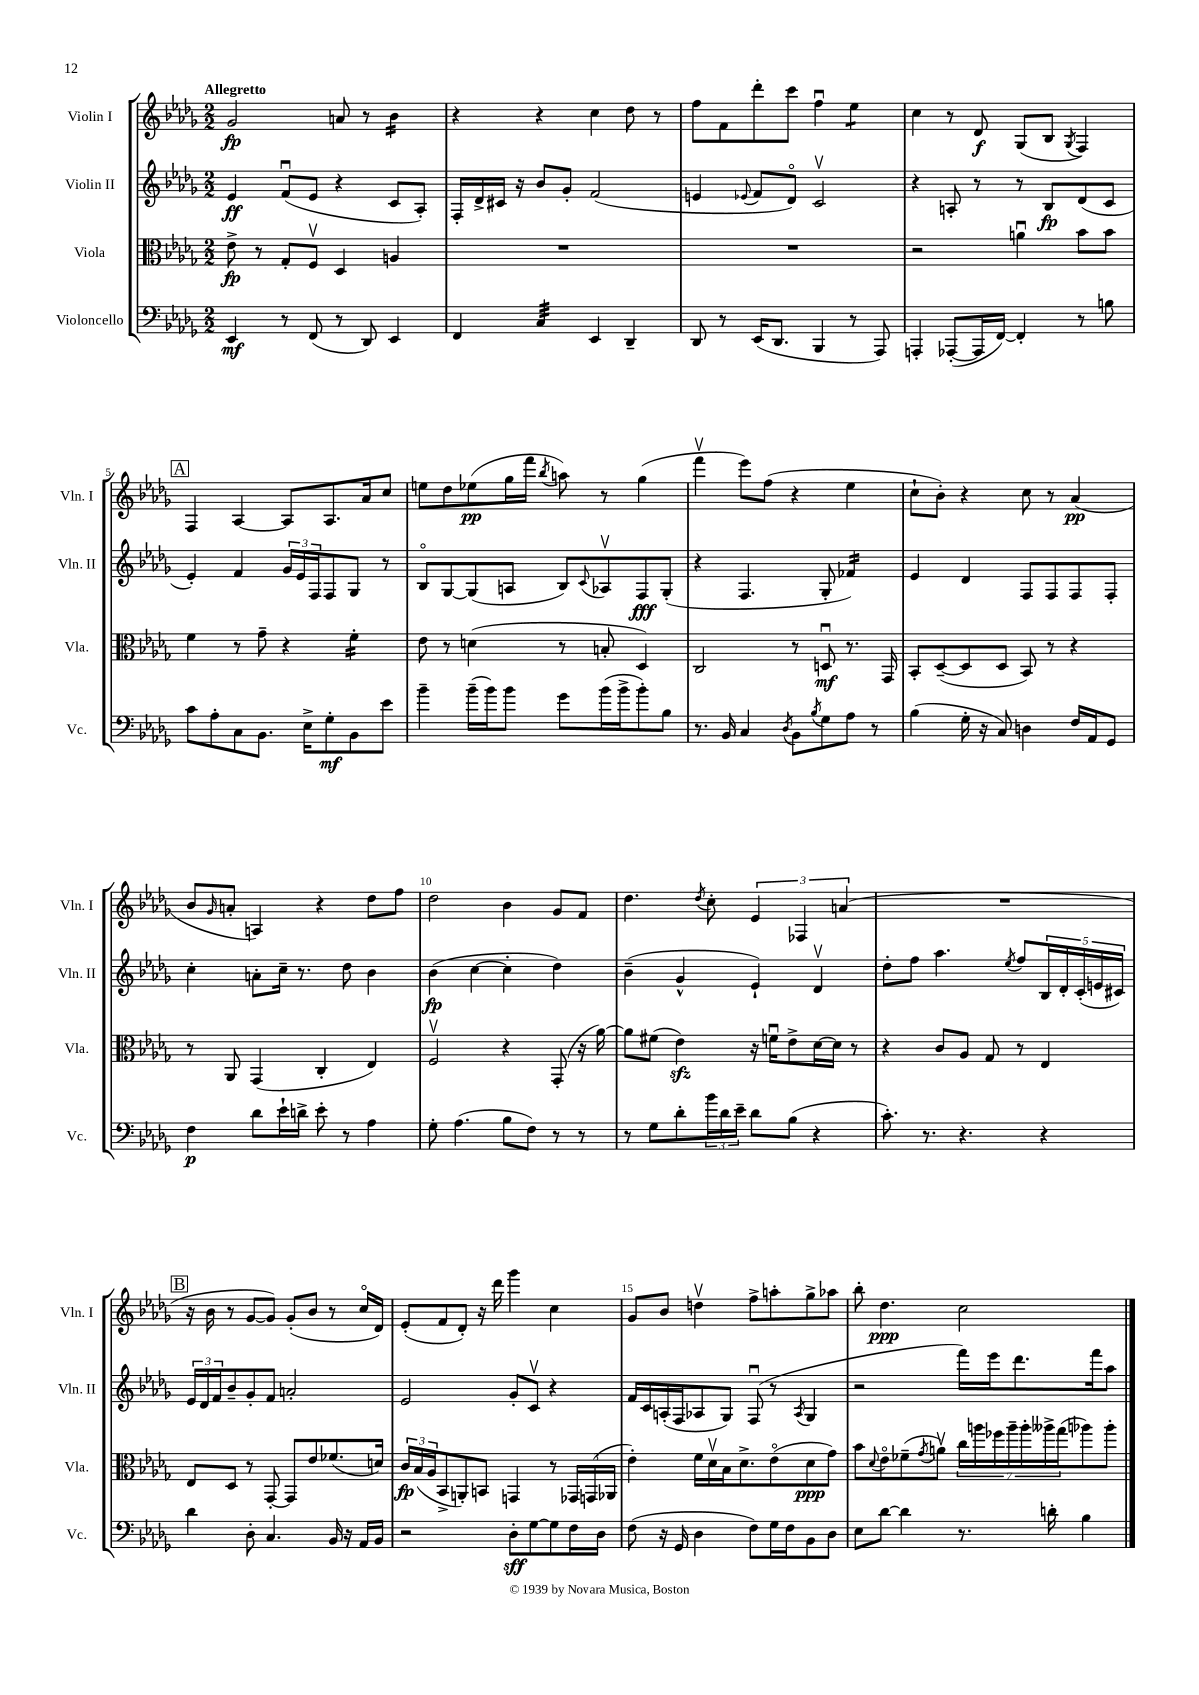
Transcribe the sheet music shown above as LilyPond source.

<<
\new StaffGroup <<
\new Staff = "s0" \with { instrumentName = "Violin I" shortInstrumentName = "Vln. I" } {
    \clef treble \key des \major \numericTimeSignature \time 2/2 \tempo "Allegretto"
    ges'2\fp a'8 r8 bes'4:16 |
    r4 r4 c''4 des''8 r8 |
    f''8 f'8 des'''8-. c'''8 f''4\downbow ees''4:8 |
    c''4 r8 des'8\f ges8( bes8 \acciaccatura { ges8 } f4) |
    \mark \markup { \box "A" } f4 aes4~ aes8 aes8. aes'16 c''8 |
    e''8 des''8 ees''8\pp( ges''16 f'''16 \acciaccatura { bes''8 } a''8) r8 ges''4( |
    f'''4\upbow ees'''8) f''8( r4 ees''4 |
    c''8-! bes'8-.) r4 c''8 r8 aes'4\pp( |
    bes'8 \grace { ges'16 } a'8-. a4) r4 des''8 f''8 |
    des''2 bes'4 ges'8 f'8 |
    des''4. \acciaccatura { des''8 } c''8-. \tuplet 3/2 { ees'4 fes4 a'4( } |
    R1 |
    \mark \markup { \box "B" } r16 bes'16 r8 ges'8~ ges'8) ges'8-.( bes'8 r8 c''16\flageolet des'16) |
    ees'8-.( f'8 des'8-.) r16 des'''16 ges'''4 c''4 |
    ges'8 bes'8 d''4\upbow f''8-> a''8-. ges''8-> aes''8 |
    bes''8-. des''4.\ppp c''2 \bar "|." |
}
\new Staff = "s1" \with { instrumentName = "Violin II" shortInstrumentName = "Vln. II" } {
    \clef treble \key des \major \numericTimeSignature \time 2/2
    ees'4\ff f'8\downbow( ees'8 r4 c'8 aes8-.) |
    f16-. des'16-> cis'16 r16 bes'8 ges'8-. f'2( |
    e'4 \appoggiatura { ees'8 } f'8 des'8\flageolet) c'2\upbow |
    r4 a8-. r8 r8 bes8\fp des'8( c'8 |
    \mark \markup { \box "A" } ees'4-.) f'4 \tuplet 3/2 { ges'16 ees'16 f16 } f8 ges8 r8 |
    bes8\flageolet ges8~ ges8( a8 bes8) \appoggiatura { c'8 } aes8\upbow f8\fff ges8-.( |
    r4 f4. ges8-. fes'4:16) |
    ees'4 des'4 f8 f8 f8 f8-. |
    c''4-. a'8-. c''16-- r8. des''8 bes'4 |
    bes'4\fp( c''4~ c''4-. des''4) |
    bes'4--( ges'4-^ ees'4-!) des'4\upbow |
    des''8-. f''8 aes''4. \acciaccatura { ees''8 } f''8 \tuplet 5/4 { bes16 des'16-. c'16-.( e'16 cis'16) } |
    \mark \markup { \box "B" } \tuplet 3/2 { ees'16 des'16 f'16 } bes'8-- ges'8-. f'8 a'2-. |
    ees'2 ges'8-. c'8\upbow r4 |
    f'16 c'16 a16-.( f16 aes8 ges8) f8\downbow( r8 \acciaccatura { aes8 } ges4 |
    r2 f'''16) ees'''16 des'''8. f'''16 aes''8 \bar "|." |
}
\new Staff = "s2" \with { instrumentName = "Viola" shortInstrumentName = "Vla." } {
    \clef alto \key des \major \numericTimeSignature \time 2/2
    ees'8->\fp r8 ges8-. f8\upbow des4 a4 |
    R1 |
    R1 |
    r2 a'4\downbow bes'8 bes'8 |
    \mark \markup { \box "A" } f'4 r8 ges'8-- r4 f'4:16-. |
    ees'8 r8 d'4( r8 b8-. des4) |
    c2 r8 d8\downbow\mf r8. ges,16 |
    bes,8-. des8~--( des8 des8 bes,8) r8 r4 |
    r8 aes,8 ges,4( c4-. ees4) |
    f2\upbow r4 ges,8-.( r16 aes'16~) |
    aes'8 fis'8( ees'4\sfz) r16 f'16\downbow ees'8-> des'16~ des'16 r8 |
    r4 c'8 aes8 ges8 r8 ees4 |
    \mark \markup { \box "B" } ees8 des8 r8 ges,8~-. ges,8 ees'8 fes'8.( d'16) |
    \tuplet 3/2 { c'16\fp bes16( aes16 } bes,8-> a,8-.) b,8 g,4 r8 \tuplet 3/2 { ges,16 g,16( aes,16 } |
    ees'4-.) f'16 des'16\upbow bes16 des'8.-> ees'8\flageolet( des'8\ppp ges'8) |
    bes'8 \appoggiatura { des'8 } ees'8\flageolet fes'8--( \acciaccatura { ges'8 } a'8\upbow) \tuplet 7/4 { c''16 a''16 fes''16 a''16-- a''16-. aeses''16-> ges''16( } aes''8) aes''8-. \bar "|." |
}
\new Staff = "s3" \with { instrumentName = "Violoncello" shortInstrumentName = "Vc." } {
    \clef bass \key des \major \numericTimeSignature \time 2/2
    ees,4\mf r8 f,8( r8 des,8) ees,4 |
    f,4 c4:32 ees,4 des,4-- |
    des,8 r8 ees,16( des,8. bes,,4 r8 aes,,8) |
    a,,4-. aes,,8~-.( aes,,16 f,16~) f,4-. r8 b8 |
    \mark \markup { \box "A" } c'8 aes8-. c8 bes,8. ees16-> ges8-.\mf bes,8 ees'8 |
    bes'4-- bes'16--( bes'16) bes'8 ges'8 bes'16( bes'16-> bes'8-.) bes8 |
    r8. bes,16 c4 \acciaccatura { des8 } bes,8 \acciaccatura { bes8 } ges8 aes8 r8 |
    bes4( ges16-. r16 c8) d4 f16 aes,16 ges,8 |
    f4\p des'8 ees'16-! d'16-> ees'8-. r8 aes4 |
    ges8-. aes4.( bes8 f8) r8 r8 |
    r8 ges8 des'8-. \tuplet 3/2 { bes'16 des'16 ees'16-- } des'8 bes8( r4 |
    c'8.-.) r8. r4. r4 |
    \mark \markup { \box "B" } des'4 des8-. c4. bes,16 r16 aes,16 bes,16 |
    r2 des8-.\sff ges8~ ges8 f16 des16 |
    f8( r16 ges,16 des4 f8) ges16 f16 bes,8 des8 |
    ees8 des'8~ des'4 r8. d'16-. bes4 \bar "|." |
}
>>
>>
\layout { \context { \Score \override BarNumber.break-visibility = ##(#f #t #t) barNumberVisibility = #(every-nth-bar-number-visible 5) } }
